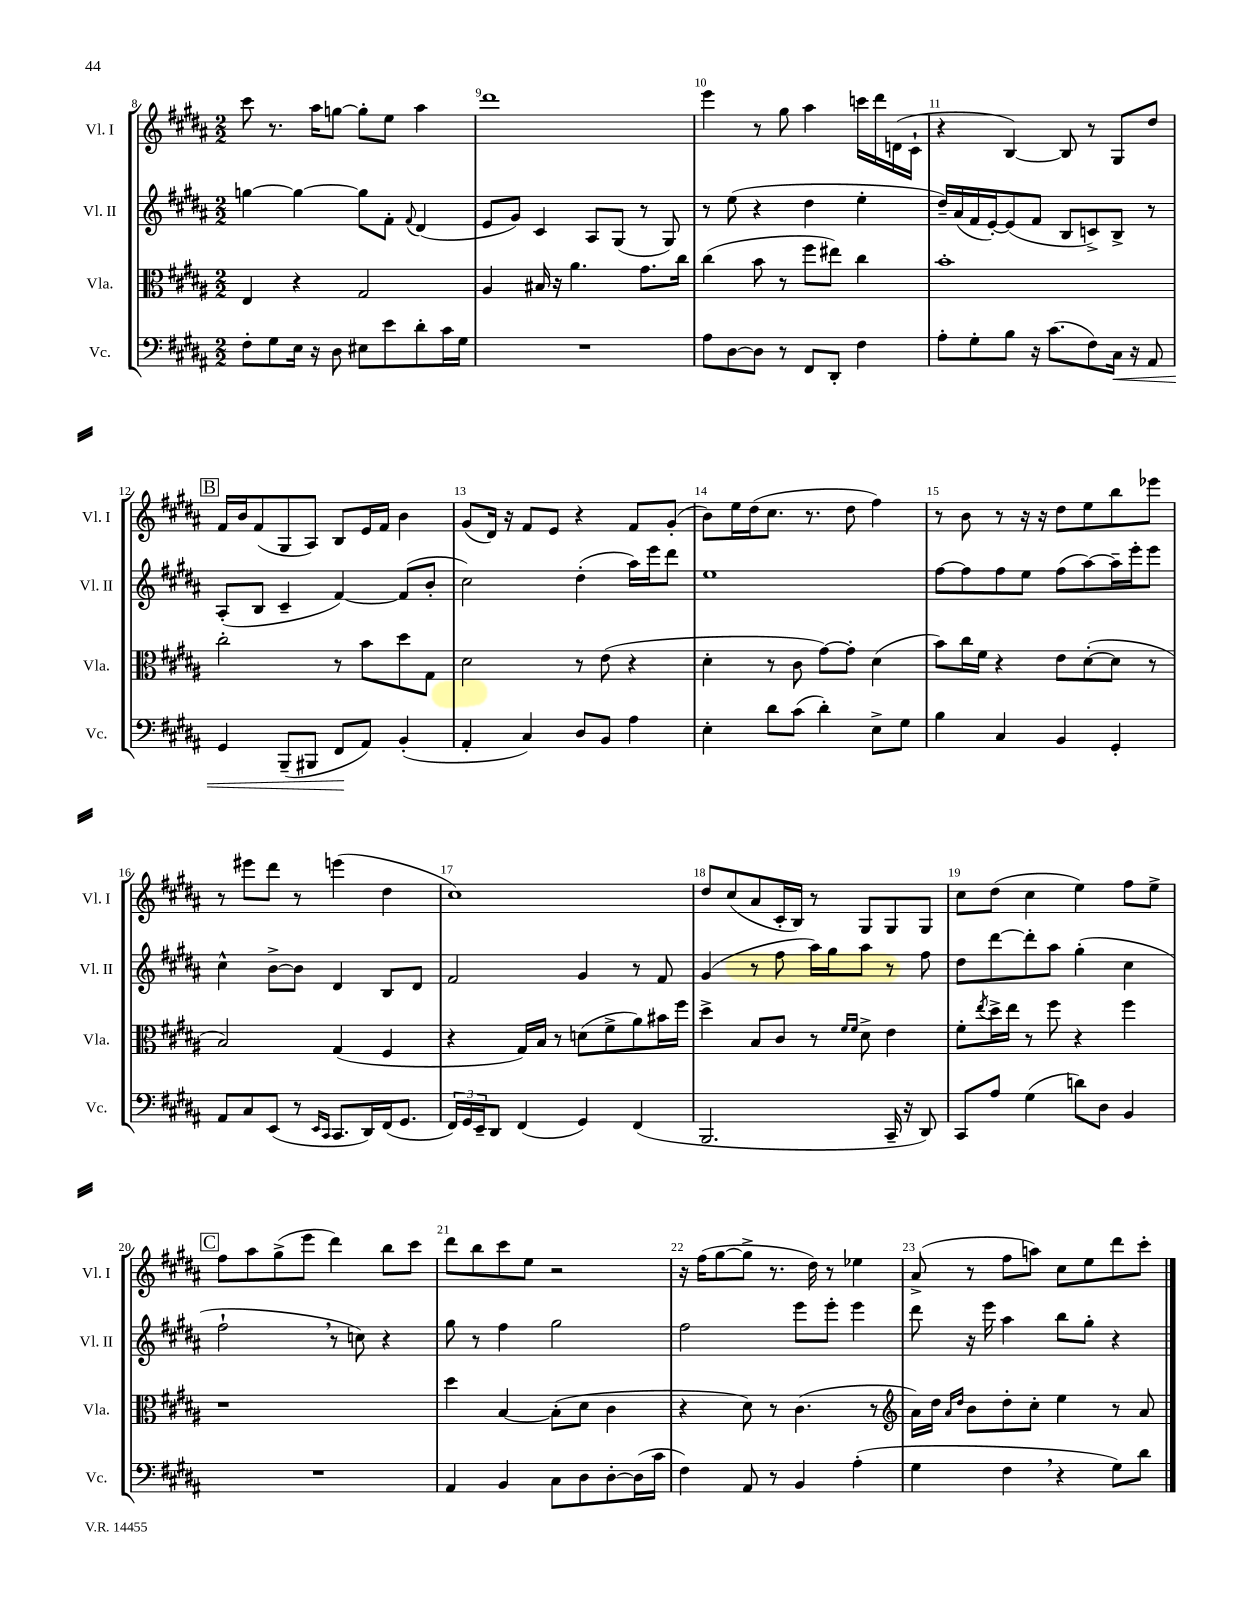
<<
\new StaffGroup <<
\new Staff = "s0" \with { instrumentName = "Vl. I" shortInstrumentName = "Vl. I" } {
    \clef treble \key b \major \numericTimeSignature \time 2/2
    cis'''8 r8. ais''16 g''8~ g''8-. e''8 ais''4 |
    dis'''1 |
    e'''4 r8 gis''8 ais''4 c'''16 dis'''16 d'16( cis'16-! |
    r4 b4~) b8 r8 gis8 dis''8 |
    \mark \markup { \box "B" } fis'16 b'16 fis'8( gis8 ais8) b8 e'16 fis'16 b'4 |
    gis'8( dis'16) r16 fis'8 e'8 r4 fis'8 gis'8-.( |
    b'8) e''16 dis''16( cis''8. r8. dis''8 fis''4) |
    r8 b'8 r8 r16 r16 dis''8 e''8 b''8 ees'''8 |
    r8 eis'''8 dis'''8 r8 e'''4( dis''4 |
    cis''1) |
    dis''8 cis''8( ais'8 cis'16-. b16) r8 gis8 gis8 gis8 |
    cis''8 dis''8( cis''4 e''4) fis''8 e''8-> |
    \mark \markup { \box "C" } fis''8 ais''8 gis''8->( e'''8 dis'''4) b''8 cis'''8 |
    dis'''8 b''8 cis'''8 e''8 r2 |
    r16 fis''16( gis''8~ gis''8-> r8. dis''16) r8 ees''4 |
    ais'8->( r8 fis''8 a''8) cis''8 e''8 dis'''8 cis'''8-. \bar "|." |
}
\new Staff = "s1" \with { instrumentName = "Vl. II" shortInstrumentName = "Vl. II" } {
    \clef treble \key b \major \numericTimeSignature \time 2/2
    g''4~ g''4~ g''8 fis'8-. \appoggiatura { fis'8 } dis'4( |
    e'8 gis'8) cis'4 ais8 gis8( r8 gis8) |
    r8 e''8( r4 dis''4 e''4-. |
    dis''16--) ais'16( fis'16 e'16~-.) e'8( fis'8 b8 c'8->) b8-> r8 |
    \mark \markup { \box "B" } ais8-.( b8 cis'4-- fis'4~) fis'8( b'8-. |
    cis''2) dis''4-.( ais''16) e'''16 dis'''8 |
    e''1 |
    fis''8~ fis''8 fis''8 e''8 fis''8( ais''8~) ais''16-- e'''16-. e'''8 |
    cis''4-^ b'8~-> b'8 dis'4 b8 dis'8 |
    fis'2 gis'4 r8 fis'8 |
    gis'4( r8 fis''8 ais''16) gis''16 ais''8 r8 fis''8 |
    dis''8 dis'''8~ dis'''8-. ais''8 gis''4-.( cis''4 |
    \mark \markup { \box "C" } fis''2-! \breathe r8 c''8) r4 |
    gis''8 r8 fis''4 gis''2 |
    fis''2 e'''8 e'''8-. e'''4 |
    dis'''8 r16 e'''16 ais''4 b''8 gis''8-. r4 \bar "|." |
}
\new Staff = "s2" \with { instrumentName = "Vla." shortInstrumentName = "Vla." } {
    \clef alto \key b \major \numericTimeSignature \time 2/2
    e4 r4 gis2 |
    ais4 bis16 r16 ais'4. gis'8. cis''16 |
    cis''4( b'8 r8 fis''8 eis''8) cis''4 |
    b'1-. |
    \mark \markup { \box "B" } cis''2-. r8 b'8 dis''8 gis8 |
    dis'2 r8 e'8( r4 |
    dis'4-. r8 cis'8 gis'8~) gis'8-. dis'4( |
    b'8) cis''16 fis'16 r4 e'8 dis'8~-.( dis'8 r8 |
    b2) gis4( fis4 |
    r4 gis16) b16 r8 d'8( fis'8-> ais'8) bis'16 fis''16 |
    dis''4-> b8 cis'8 r8 \grace { fis'16 fis'16 } dis'8-> e'4 |
    fis'8-. \acciaccatura { e''8 } dis''16-> e''16 r8 fis''8 r4 fis''4 |
    \mark \markup { \box "C" } r1 |
    dis''4 b4~ b8-.( dis'8 cis'4 |
    r4 dis'8) r8 cis'4.( r8 |
    \clef treble ais'16) dis''16 \grace { ais'16 dis''16 } b'8 dis''8-. cis''8-. e''4 r8 ais'8 \bar "|." |
}
\new Staff = "s3" \with { instrumentName = "Vc." shortInstrumentName = "Vc." } {
    \clef bass \key b \major \numericTimeSignature \time 2/2
    fis8-. gis8 e16 r16 dis8 eis8 e'8 dis'8-. cis'16 gis16 |
    R1 |
    ais8 dis8~ dis8 r8 fis,8 dis,8-. fis4 |
    ais8-. gis8-. b8 r16 cis'8.( fis8) cis16\< r16 ais,8 |
    \mark \markup { \box "B" } gis,4 b,,8--( bis,,8 fis,8\! ais,8) b,4-.( |
    ais,4-. cis4) dis8 b,8 ais4 |
    e4-. dis'8 cis'8( dis'4-.) e8-> gis8 |
    b4 cis4 b,4 gis,4-. |
    ais,8 cis8 e,8( r8 \grace { e,16 cis,16 } cis,8. dis,16) fis,16( gis,8. |
    \tuplet 3/2 { fis,16) gis,16 e,16-- } dis,8 fis,4( gis,4) fis,4( |
    b,,2. cis,16-- r16 dis,8) |
    cis,8 ais8 gis4( d'8) dis8 b,4 |
    \mark \markup { \box "C" } R1 |
    ais,4 b,4 cis8 dis8 dis8~-. dis16( cis'16 |
    fis4) ais,8 r8 b,4 ais4-.( |
    gis4 fis4 \breathe r4 gis8) dis'8 \bar "|." |
}
>>
>>
\layout { \context { \Score currentBarNumber = #8 \override BarNumber.break-visibility = ##(#f #t #t) barNumberVisibility = #all-bar-numbers-visible } }
